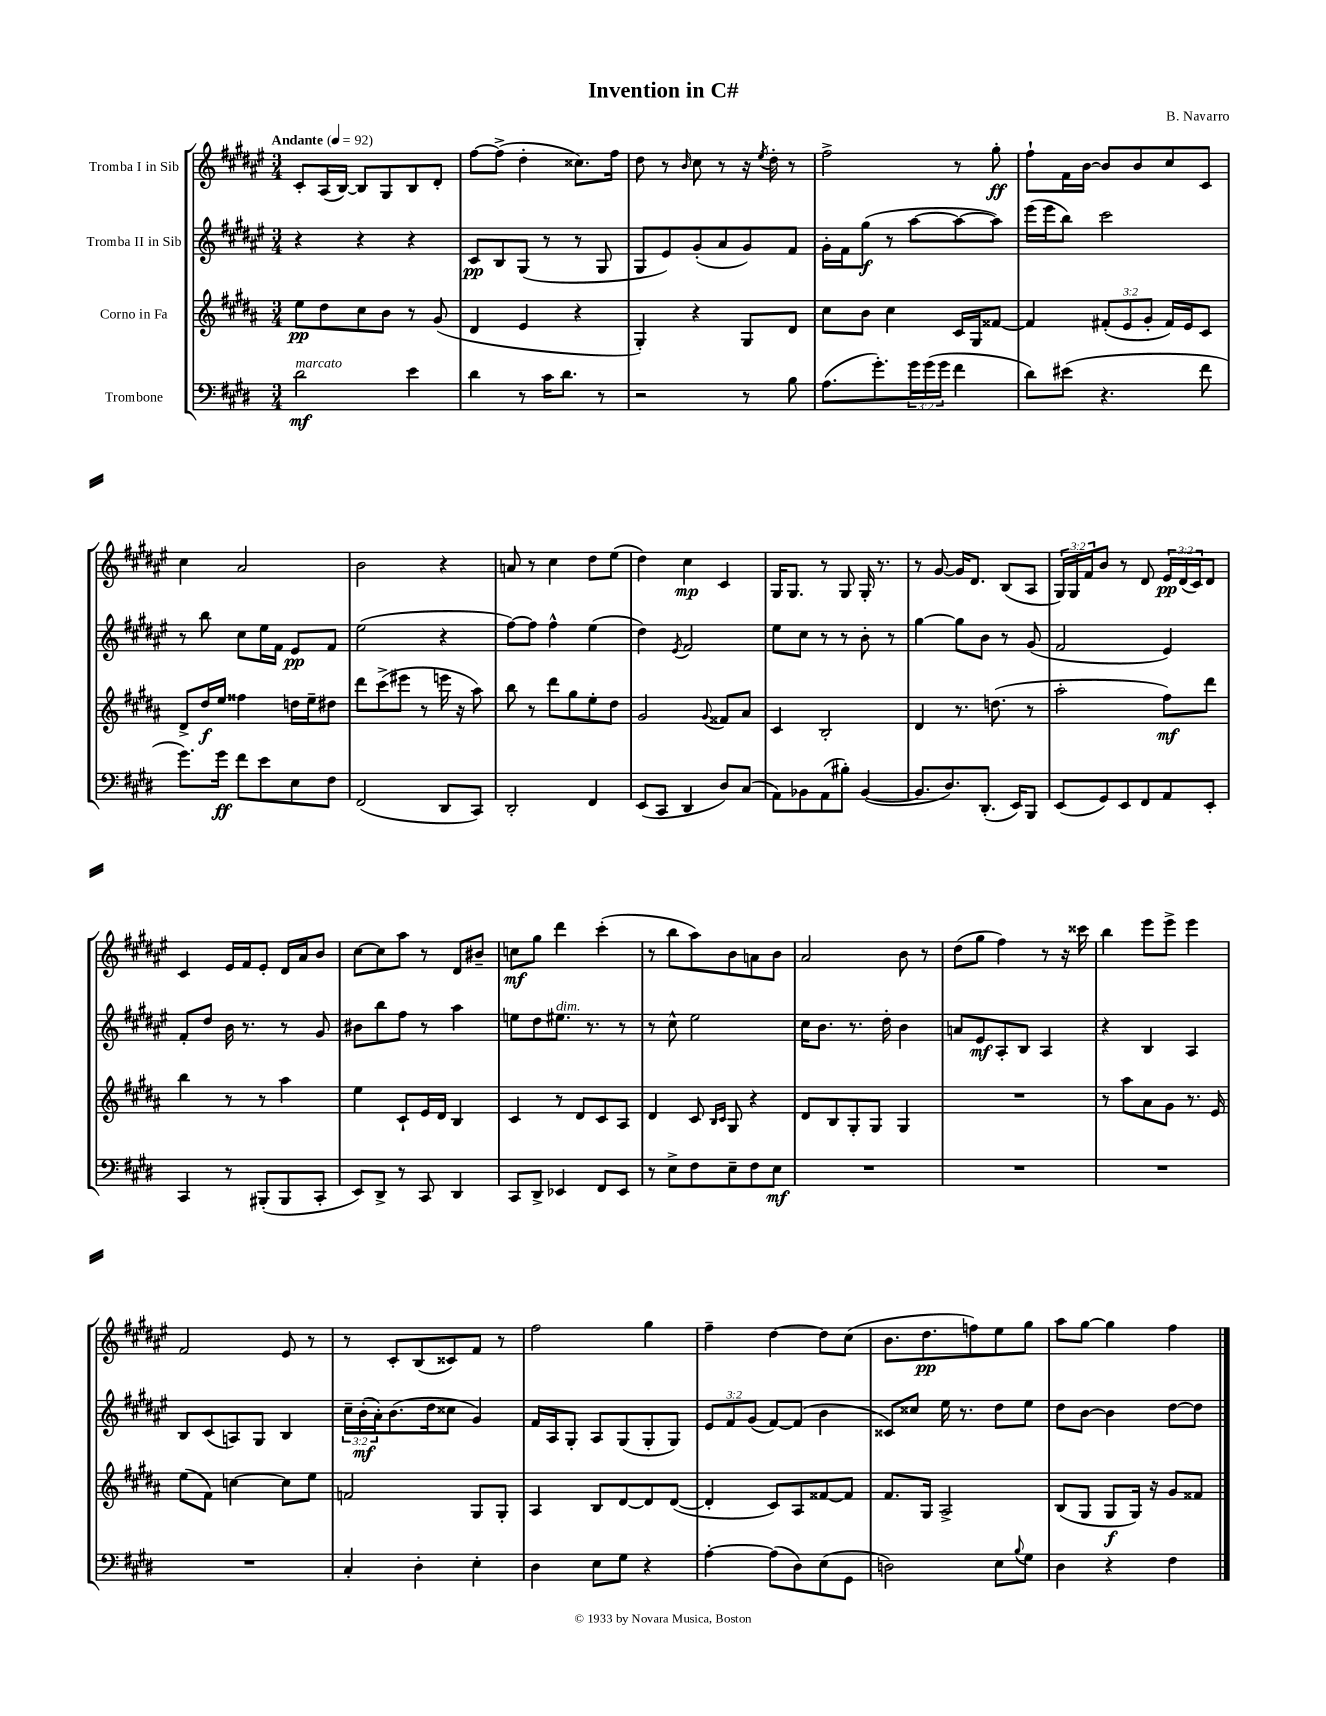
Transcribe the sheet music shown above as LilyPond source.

\header { title = "Invention in C#" composer = "B. Navarro" }
<<
\new StaffGroup <<
\new Staff = "s0" \with { instrumentName = "Tromba I in Sib" } {
    \clef treble \key fis \major \numericTimeSignature \time 3/4 \override Staff.TupletNumber.text = #tuplet-number::calc-fraction-text \tempo "Andante" 4 = 92
    cis'8-. ais16( b16~) b8 gis8 b8 dis'8-. |
    fis''8~ fis''8->( dis''4-. cisis''8.) fis''16 |
    dis''8 r8 \grace { b'16 } cis''8 r8 r16 \acciaccatura { eis''8 } dis''16-. r8 |
    fis''2-> r8 gis''8-.\ff |
    fis''8-! fis'16 b'16~ b'8 b'8 cis''8 cis'8 |
    cis''4 ais'2 |
    b'2 r4 |
    a'8 r8 cis''4 dis''8 eis''8( |
    dis''4) cis''4\mp cis'4 |
    gis16 gis8. r8 gis8 gis16-. r8. |
    r8 gis'8~ gis'16 dis'8. b8( ais8 |
    \tuplet 3/2 { gis16) gis16 fis'16 } b'8 r8 dis'8 \tuplet 3/2 { eis'16\pp dis'16( cis'16) } dis'8 |
    cis'4 eis'16 fis'16 eis'8-. dis'16 ais'16 b'8 |
    cis''8~ cis''8 ais''8 r8 dis'8 bis'8-- |
    c''8\mf gis''8 dis'''4 cis'''4-.( |
    r8 b''8 ais''8) b'8 a'8 b'8 |
    ais'2 b'8 r8 |
    dis''8( gis''8 fis''4) r8 r16 cisis'''16 |
    b''4 eis'''8 eis'''8-> eis'''4 |
    fis'2 eis'8 r8 |
    r8 cis'8-. b8( cisis'8) fis'8 r8 |
    fis''2 gis''4 |
    fis''4-- dis''4~ dis''8 cis''8( |
    b'8. dis''8.\pp f''8) eis''8 gis''8 |
    ais''8 gis''8~ gis''4 fis''4 \bar "|." |
}
\new Staff = "s1" \with { instrumentName = "Tromba II in Sib" } {
    \clef treble \key fis \major \numericTimeSignature \time 3/4 \override Staff.TupletNumber.text = #tuplet-number::calc-fraction-text
    r4 r4 r4 |
    cis'8\pp b8 gis8( r8 r8 gis8 |
    gis8 eis'8) gis'8-.( ais'8 gis'8) fis'8 |
    gis'16-. fis'16 gis''8\f( r8 ais''8~ ais''8~ ais''8) |
    eis'''16( eis'''16 b''8) cis'''2 |
    r8 b''8 cis''8 eis''16 fis'16 eis'8\pp fis'8 |
    eis''2( r4 |
    fis''8~) fis''8 fis''4-^ eis''4( |
    dis''4) \acciaccatura { eis'8 } fis'2 |
    eis''8 cis''8 r8 r8 b'8-. r8 |
    gis''4~ gis''8 b'8 r8 gis'8( |
    fis'2 eis'4) |
    fis'8-. dis''8 b'16 r8. r8 gis'8 |
    bis'8 b''8 fis''8 r8 ais''4 |
    e''8 dis''8 eis''8.^\markup { \italic "dim." } r8. r8 |
    r8 cis''8-^ eis''2 |
    cis''16 b'8. r8. dis''16-. b'4 |
    a'8 eis'8\mf ais8-. b8 ais4 |
    r4 b4 ais4 |
    b8 cis'8( a8) gis8 b4 |
    \tuplet 3/2 { cis''16-- b'16-.\mf( ais'16-.) } b'8.( dis''16 cisis''8 gis'4) |
    fis'16 ais16 gis8-. ais8 gis8( gis8-. gis8) |
    \tuplet 3/2 { eis'8 fis'8 gis'8( } fis'8~) fis'8( b'4 |
    cisis'8) cisis''8 eis''16 r8. dis''8 eis''8 |
    dis''8 b'8~ b'4 dis''8~ dis''8 \bar "|." |
}
\new Staff = "s2" \with { instrumentName = "Corno in Fa" } {
    \clef treble \key b \major \numericTimeSignature \time 3/4 \override Staff.TupletNumber.text = #tuplet-number::calc-fraction-text
    e''8\pp dis''8 cis''8 b'8 r8 gis'8( |
    dis'4 e'4 r4 |
    gis4-.) r4 gis8 dis'8 |
    cis''8 b'8 cis''4 cis'16 gis16 fisis'8~ |
    fisis'4 \tuplet 3/2 { fis'8-.( e'8 gis'8-. } fis'16) e'16 cis'8 |
    dis'8-> dis''16\f e''16 fisis''4 d''16 e''16-- dis''8 |
    dis'''8 cis'''8->( eis'''8 r8 e'''16 r16 ais''8) |
    b''8 r8 dis'''8 gis''8 e''8-. dis''8 |
    gis'2 \appoggiatura { gis'8 } fisis'8 ais'8 |
    cis'4 b2-. |
    dis'4 r8. d''8.( r8 |
    ais''2-. fis''8\mf) dis'''8 |
    b''4 r8 r8 ais''4 |
    e''4 cis'8-! e'16 dis'16 b4 |
    cis'4 r8 dis'8 cis'8 ais8 |
    dis'4 cis'8 \grace { b16 cis'16 } gis8 r4 |
    dis'8 b8 gis8-. gis8 gis4 |
    R2. |
    r8 ais''8 ais'8 gis'8 r8. e'16 |
    e''8( fis'8) c''4~ c''8 e''8 |
    f'2 gis8 gis8-. |
    ais4 b8 dis'8~ dis'8 dis'8~( |
    dis'4-. cis'8) ais8 fisis'8~ fisis'8 |
    fis'8. gis16 ais2-> |
    b8( gis8 gis8\f gis16) r16 gis'8 fisis'8 \bar "|." |
}
\new Staff = "s3" \with { instrumentName = "Trombone" } {
    \clef bass \key e \major \numericTimeSignature \time 3/4 \override Staff.TupletNumber.text = #tuplet-number::calc-fraction-text
    dis'2\mf^\markup { \italic "marcato" } e'4 |
    dis'4 r8 cis'16 dis'8. r8 |
    r2 r8 b8 |
    a8.( gis'8.-.) \tuplet 3/2 { gis'16 gis'16( gis'16 } fis'4 |
    dis'8) eis'8( r4. fis'8 |
    gis'8.) gis'16\ff fis'8 e'8 e8 fis8 |
    fis,2( dis,8 cis,8) |
    dis,2-. fis,4 |
    e,8( cis,8 dis,4 dis8) cis8( |
    a,8) bes,8 a,8( bis8-.) bes,4~( |
    bes,8. dis8.) dis,8.-.( e,16) b,,8 |
    e,8( gis,8) e,8 fis,8 a,8 e,8-. |
    cis,4 r8 bis,,8-.( bis,,8 cis,8-. |
    e,8) dis,8-> r8 cis,8 dis,4 |
    cis,8 dis,8-> ees,4 fis,8 ees,8 |
    r8 e8-> fis8 e8-- fis8 e8\mf |
    R2. |
    R2. |
    R2. |
    R2. |
    cis4-. dis4-. e4-. |
    dis4 e8 gis8 r4 |
    a4~-. a8( dis8) e8( gis,8 |
    d2) e8 \appoggiatura { b8 } gis8 |
    dis4 r4 fis4 \bar "|." |
}
>>
>>
\layout { \context { \Score \remove "Bar_number_engraver" } }
